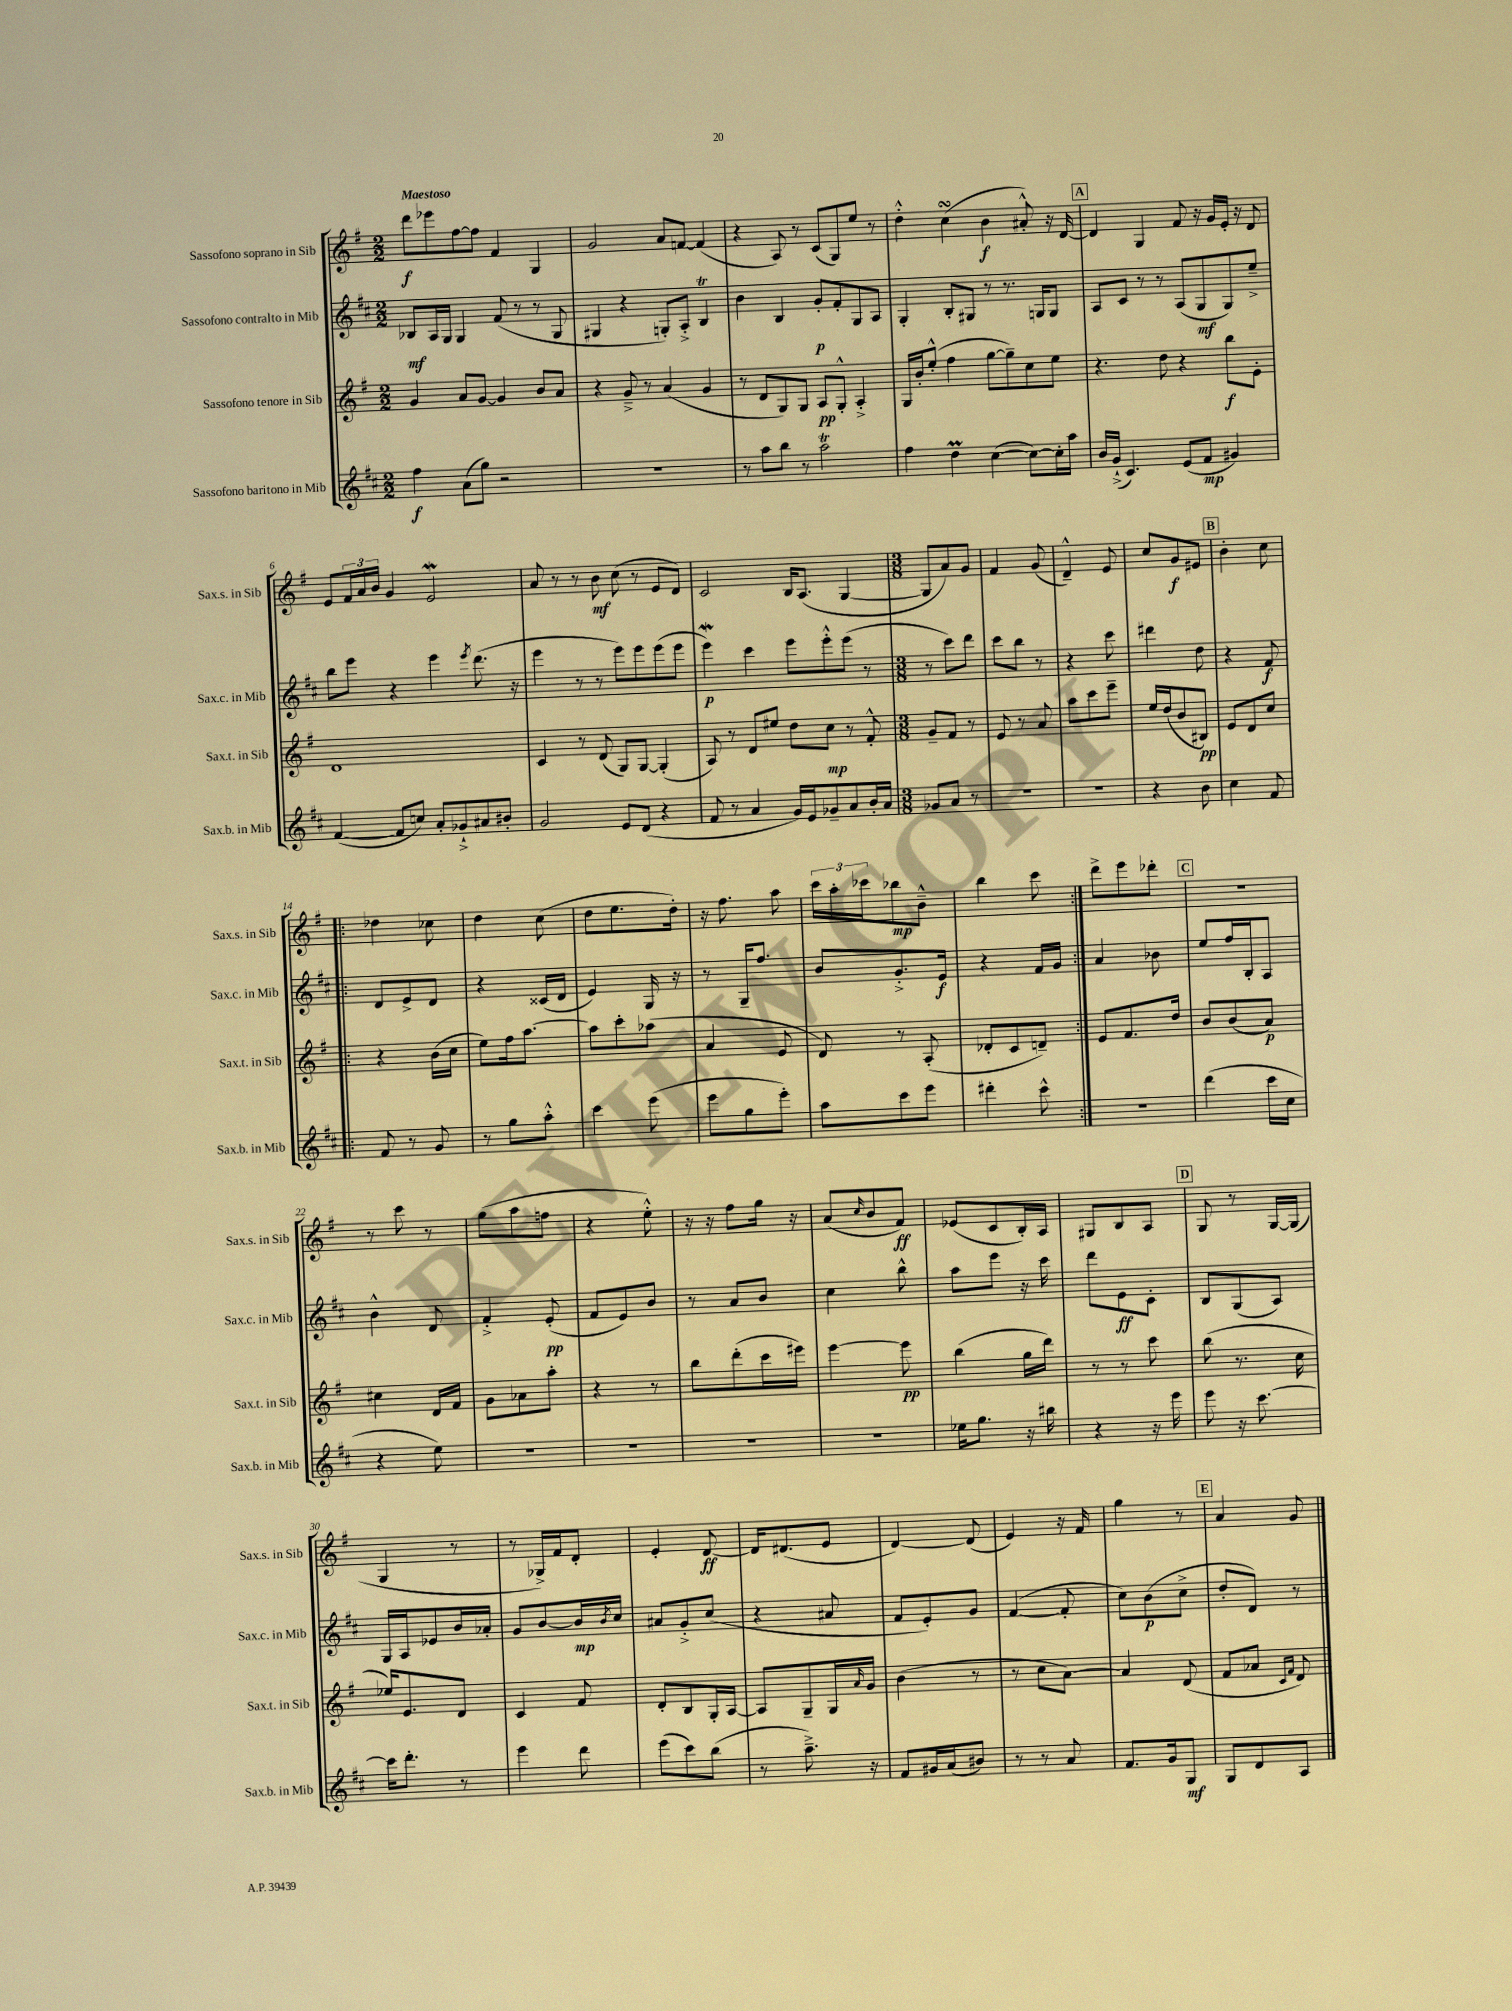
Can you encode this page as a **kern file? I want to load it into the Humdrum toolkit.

**kern	**dynam	**kern	**dynam	**kern	**dynam	**kern	**dynam
*part4	*part4	*part3	*part3	*part2	*part2	*part1	*part1
*staff4	*staff4	*staff3	*staff3	*staff2	*staff2	*staff1	*staff1
*I"Sassofono baritono in Mib	*	*I"Sassofono tenore in Sib	*	*I"Sassofono contralto in Mib	*	*I"Sassofono soprano in Sib	*
*I'Sax.b. in Mib	*	*I'Sax.t. in Sib	*	*I'Sax.c. in Mib	*	*I'Sax.s. in Sib	*
*clefG2	*	*clefG2	*	*clefG2	*	*clefG2	*
*k[f#c#]	*	*k[f#]	*	*k[f#c#]	*	*k[f#]	*
*M2/2	*	*M2/2	*	*M2/2	*	*M2/2	*
=1	=1	=1	=1	=1	=1	=1	=1
!	!	!	!	!	!	!LO:TX:a:B:t=Maestoso	!
4ff#\	f	4g/	.	8B-X/L	mf	8ddd\L	f
.	.	.	.	16A/L	.	8eee-X\	.
.	.	.	.	16G/JJ	.	.	.
(8a\L	.	8a/L	.	4G/	.	[8ff#\	.
8gg\J)	.	[8g/J	.	.	.	8ff#\J]	.
2r	.	4g/]	.	(8f#/	.	4f#/	.
.	.	.	.	8r	.	.	.
.	.	8b/L	.	8r	.	4G/	.
.	.	8a/J	.	8G/	.	.	.
=2	=2	=2	=2	=2	=2	=2	=2
1r	.	4r	.	4G#X/	.	2g/	.
.	.	8g~^/	.	4r	.	.	.
.	.	8r	.	.	.	.	.
.	.	(4a/	.	8Gn'/L)	.	8a/L	.
.	.	.	.	8A'^/J	.	[8fn/J	.
.	.	4g/	.	4BT/	.	(4f/]	.
=3	=3	=3	=3	=3	=3	=3	=3
8r	.	8r	.	4b\	.	4r	.
8aa\L	.	8d/L	.	.	.	.	.
8bb\J	.	8G/)	.	4B/	.	8A/)	.
8r	.	8G/J	.	.	.	8r	.
2aaT\	.	8A/L	pp	8g'/L	p	(8c/L	.
.	.	8G'^^/J	.	8f#'/	.	8G/)	.
.	.	4A'^/	.	8G/	.	8ee/J	.
.	.	.	.	8A/J	.	8r	.
=4	=4	=4	=4	=4	=4	=4	=4
4ff#\	.	16G/LL	.	4G'/	.	4dd'^^\	.
.	.	16b'/J	.	.	.	.	.
.	.	(8ee'^^/J	.	.	.	.	.
4ddM\	.	4ff#\	.	8B'/L	.	(4ccsSSs\	.
.	.	.	.	8G#X/J	.	.	.
([4cc#\	.	[8gg\L	.	8r	.	4b\	f
.	.	8gg~\])	.	8.r	.	.	.
8cc#\L_)	.	8cc\	.	.	.	8a#X'^^/)	.
.	.	.	.	16Gn/KL	.	.	.
16cc#'\L]	.	8ee\J	.	8G/J	.	16r	.
16aa\JJ	.	.	.	.	.	[16d/	.
!!LO:REH:place=s1:t=A
=5	=5	=5	=5	=5	=5	=5	=5
16b/LL	.	4.r	.	8A/L	.	4d/]	.
(16g`^/JJ	.	.	.	.	.	.	.
4.c#/)	.	.	.	8c#/J	.	.	.
.	.	.	.	8r	.	4G/	.
.	.	8dd\	.	8r	.	.	.
(8e/L	.	4r	.	(8A/L	.	8f#/	.
8f#/J	mp	.	.	8G/	mf	16r	.
.	.	.	.	.	.	16g/LL	.
4g#X/)	.	8bb\L	f	8G/)	.	16e'/JJ	.
.	.	.	.	.	.	16r	.
.	.	8e'\J	.	8ee~^/J	.	8d/	.
!!LO:LB:g=z
=6	=6	=6	=6	=6	=6	=6	=6
([4f#/	.	1d	.	8bb\L	.	8e/L	.
.	.	.	.	8eee\J	.	24f#/L	.
.	.	.	.	.	.	24a/	.
.	.	.	.	.	.	24b/JJ	.
8f#/L]	.	.	.	4r	.	4g/	.
8ccn/J)	.	.	.	.	.	.	.
8a'/L	.	.	.	4eee\	.	2eW/	.
8g-X`^/	.	.	.	.	.	.	.
.	.	.	.	8qeee/	.	.	.
8a#X/	.	.	.	(8.ddd\	.	.	.
8b#X'/J	.	.	.	.	.	.	.
.	.	.	.	16r	.	.	.
=7	=7	=7	=7	=7	=7	=7	=7
2g/	.	4c/	.	4eee\	.	8a/	.
.	.	.	.	.	.	8r	.
.	.	8r	.	8r	.	8r	.
.	.	(8d/	.	8r	.	8b\	mf
8e/L	.	8G/L)	.	8eee\L)	.	(8cc\	.
(8d/J	.	[8G/J	.	8eee\	.	8r	.
4r	.	(4G'/]	.	(8eee\	.	8e/L	.
.	.	.	.	8eee\J	.	8d/J)	.
=8	=8	=8	=8	=8	=8	=8	=8
8f#/	.	8A/)	.	4eeeW\)	p	2c/	.
8r	.	8r	.	.	.	.	.
4a/	.	8d/L	.	4ccc#\	.	.	.
.	.	8ee#X/J	.	.	.	.	.
16g/LL)	.	8dd\L	.	8eee\L	.	16B/KL	.
16e/J	.	.	.	.	.	(8.A/J	.
8g-X~/	.	8cc\J	mp	8eee'^^\	.	.	.
8a/	.	8r	.	(8eee\J	.	[4G/	.
16b'/L	.	8f#'^^/	.	8r	.	.	.
16a/JJ	.	.	.	.	.	.	.
=9	=9	=9	=9	=9	=9	=9	=9
*M3/8	*	*M3/8	*	*M3/8	*	*M3/8	*
8g-X/L	.	8g~/L	.	8r	.	8G/L]	.
8a/J	.	8f#/J	.	8ccc#\L)	.	8a/)	.
8r	.	8r	.	8ddd\J	.	8g/J	.
=10	=10	=10	=10	=10	=10	=10	=10
4.r	.	8e/	.	8ccc#\L	.	4f#/	.
.	.	8r	.	8bb\J	.	.	.
.	.	8a/	.	8r	.	(8g/	.
=11	=11	=11	=11	=11	=11	=11	=11
4.r	.	8aa\L	.	4r	.	4d~^^/)	.
.	.	8ccc\	.	.	.	.	.
.	.	8eee~\J	.	8ccc#\	.	8e/	.
=12	=12	=12	=12	=12	=12	=12	=12
4r	.	16ee/LL	.	4ddd#X\	.	8cc/L	.
.	.	(16dd/J	.	.	.	.	.
.	.	8b/	.	.	.	8g/	f
8b\	.	8B#X/J)	pp	8dd\	.	8e#X/J	.
!!LO:REH:place=s1:t=B
=13	=13	=13	=13	=13	=13	=13	=13
4cc#\	.	8e/L	.	4r	.	4b'\	.
.	.	8d/	.	.	.	.	.
8f#/	.	8cc/J	.	8f#/	f	8cc\	.
!!LO:LB:g=z
=14!|:	=14!|:	=14!|:	=14!|:	=14!|:	=14!|:	=14!|:	=14!|:
8f#/	.	4r	.	8d/L	.	4dd-X\	.
8r	.	.	.	8e^/	.	.	.
8g/	.	(16b\LL	.	8d/J	.	8cc-X\	.
.	.	16cc\JJ	.	.	.	.	.
=15	=15	=15	=15	=15	=15	=15	=15
8r	.	8ee\L)	.	4r	.	4dd\	.
8gg\L	.	16ff#\k	.	.	.	.	.
.	.	[8.aa\J	.	.	.	.	.
8aa'^^\J	.	.	.	(16c##X/LL	.	(8cc\	.
.	.	.	.	16d/JJ	.	.	.
=16	=16	=16	=16	=16	=16	=16	=16
4ccc#\	.	8aa\L]	.	4e/)	.	8dd\L	.
.	.	8ccc'\	.	.	.	8.ee\	.
(8eee\	.	(8aa-X\J	.	16G/	.	.	.
.	.	.	.	16r	.	16dd'\Jk)	.
=17	=17	=17	=17	=17	=17	=17	=17
8eee\L	.	4a/	.	8r	.	16r	.
.	.	.	.	.	.	8.ff#\	.
8gg\	.	.	.	16G~/KL	.	.	.
.	.	.	.	8.ff#/J	.	.	.
8eee'\J)	.	8e/	.	.	.	8aa\	.
=18	=18	=18	=18	=18	=18	=18	=18
8aa\L	.	8d/)	.	8b/L	.	24ccc\LL	.
.	.	.	.	.	.	24aa'\	.
.	.	.	.	.	.	24ccc-X\J	.
8ccc#\	.	8r	.	8.g'^/	.	8bb-X\	mp
8eee\J	.	(8A'/	.	.	.	8b~^^\J	.
.	.	.	.	16e/Jk	f	.	.
=19	=19	=19	=19	=19	=19	=19	=19
4ddd#X'\	.	8d-X'/L	.	4r	.	4bb\	.
.	.	8c/	.	.	.	.	.
8ccc#^^\	.	8dn~/J)	.	16f#/LL	.	8ccc\	.
.	.	.	.	16g/JJ	.	.	.
=20:|!	=20:|!	=20:|!	=20:|!	=20:|!	=20:|!	=20:|!	=20:|!
4.r	.	8e/L	.	4a/	.	8ddd^\L	.
.	.	8.f#/	.	.	.	8eee\	.
.	.	.	.	8b-X\	.	8ddd-X'\J	.
.	.	16dd/Jk	.	.	.	.	.
!!LO:REH:place=s1:t=C
=21	=21	=21	=21	=21	=21	=21	=21
(4ddd\	.	8b/L	.	8ee/L	.	4.r	.
.	.	(8b/	.	16ff#/L	.	.	.
.	.	.	.	16B'/J	.	.	.
16ccc#\LL	.	8a/J)	p	8A/J	.	.	.
16cc#\JJ	.	.	.	.	.	.	.
!!LO:LB:g=z
=22	=22	=22	=22	=22	=22	=22	=22
4r	.	4cc#X\	.	4b^^\	.	8r	.
.	.	.	.	.	.	8ccc\	.
8ee\)	.	16d/LL	.	8d/	.	8r	.
.	.	16f#/JJ	.	.	.	.	.
=23	=23	=23	=23	=23	=23	=23	=23
4.r	.	8g\L	.	4f#'^/	.	(8gg\L	.
.	.	8a-X\	.	.	.	8aa\	.
.	.	8aa'\J	.	(8e'/	pp	8ffn\J	.
=24	=24	=24	=24	=24	=24	=24	=24
4.r	.	4r	.	8f#/L	.	4r	.
.	.	.	.	8e/)	.	.	.
.	.	8r	.	8b/J	.	8ee'^^\)	.
=25	=25	=25	=25	=25	=25	=25	=25
4.r	.	8bb\L	.	8r	.	16r	.
.	.	.	.	.	.	16r	.
.	.	(8ddd'\	.	8a/L	.	8ff#\L	.
.	.	16ccc\L	.	8b/J	.	16gg\Jk	.
.	.	16eee#X\JJ)	.	.	.	16r	.
=26	=26	=26	=26	=26	=26	=26	=26
4.r	.	[4eee\	.	4cc#\	.	(8a/L	.
.	.	.	.	.	.	16qqcc/	.
.	.	.	.	.	.	8b/	.
.	.	8eee\]	pp	8bb^^\	.	8f#/J)	ff
=27	=27	=27	=27	=27	=27	=27	=27
16ee-X\KL	.	(4bb\	.	8aa\L	.	(8e-X/L	.
8.gg\J	.	.	.	.	.	.	.
.	.	.	.	8eee\J	.	8c/	.
16r	.	16gg\LL	.	16r	.	16B'/L)	.
16bb#X\	.	16ddd\JJ)	.	16ccc#\	.	16A/JJ	.
=28	=28	=28	=28	=28	=28	=28	=28
4r	.	8r	.	8ddd\L	.	8G#X/L	.
.	.	8r	.	8e\	ff	8B/	.
16r	.	8ccc\	.	8c#'\J	.	8A/J	.
16eee\	.	.	.	.	.	.	.
!!LO:REH:place=s1:t=D
=29	=29	=29	=29	=29	=29	=29	=29
8eee\	.	(8bb\	.	8B/L	.	8G/	.
16r	.	8.r	.	(8G/	.	8r	.
[8.ccc#\	.	.	.	.	.	.	.
.	.	.	.	8A/J)	.	[16G/LL	.
.	.	16cc\	.	.	.	(16G/JJ]	.
!!LO:LB:g=z
=30	=30	=30	=30	=30	=30	=30	=30
16ccc#\KL]	.	16ee-X/KL)	.	16G/LL	.	4G/	.
8.ddd'\J	.	8.e/	.	16A/J	.	.	.
.	.	.	.	8e-X/	.	.	.
8r	.	8d/J	.	16b/L	.	8r	.
.	.	.	.	16a-X'/JJ	.	.	.
=31	=31	=31	=31	=31	=31	=31	=31
4eee\	.	4c/	.	8g/L	.	8r	.
.	.	.	.	[8b/	.	16G-X^/LL)	.
.	.	.	.	.	.	16f#/J	.
8ddd\	.	8f#/	.	16b/L]	mp	8d'/J	.
.	.	.	.	8qb/	.	.	.
.	.	.	.	16cc#/JJ	.	.	.
=32	=32	=32	=32	=32	=32	=32	=32
(8eee\L	.	8d'/L	.	8a#X/L	.	4e'/	.
8ccc#\)	.	8B/	.	8g'^/	.	.	.
(8bb\J	.	16G'/L	.	(8cc#/J	.	[8d/	ff
.	.	[16A/JJ	.	.	.	.	.
=33	=33	=33	=33	=33	=33	=33	=33
8r	.	8A/L]	.	4r	.	16d/KL]	.
.	.	.	.	.	.	(8.d#X/	.
8.aa~^\)	.	8G~/	.	.	.	.	.
.	.	16G/L	.	8a#X/	.	8e/J	.
.	.	16qqa/	.	.	.	.	.
16r	.	16g/JJ	.	.	.	.	.
=34	=34	=34	=34	=34	=34	=34	=34
8f#/L	.	(4b\	.	8f#/L	.	[4d/)	.
16g#X/L	.	.	.	8e'/)	.	.	.
(16a/J	.	.	.	.	.	.	.
8b#X/J)	.	8r	.	8g/J	.	(8d/]	.
=35	=35	=35	=35	=35	=35	=35	=35
8r	.	8r	.	([4f#/	.	4e/)	.
8r	.	8cc\L	.	.	.	.	.
8a/	.	[8a\J)	.	8f#'/]	.	16r	.
.	.	.	.	.	.	16f#/	.
=36	=36	=36	=36	=36	=36	=36	=36
8.f#/L	.	4a/]	.	8cc#\L)	.	4gg\	.
.	.	.	.	(8b\	p	.	.
16g/k	.	.	.	.	.	.	.
8G/J	mf	(8d/	.	8cc#^\J	.	8r	.
!!LO:REH:place=s1:t=E
=37	=37	=37	=37	=37	=37	=37	=37
8G/L	.	8f#/L	.	8dd'/L	.	4a/	.
8d/	.	8a-X/J	.	8d/J)	.	.	.
.	.	16qqc/LL	.	.	.	.	.
.	.	16qqf#/JJ	.	.	.	.	.
8A/J	.	8d/)	.	8r	.	8g/	.
==	==	==	==	==	==	==	==
*-	*-	*-	*-	*-	*-	*-	*-
